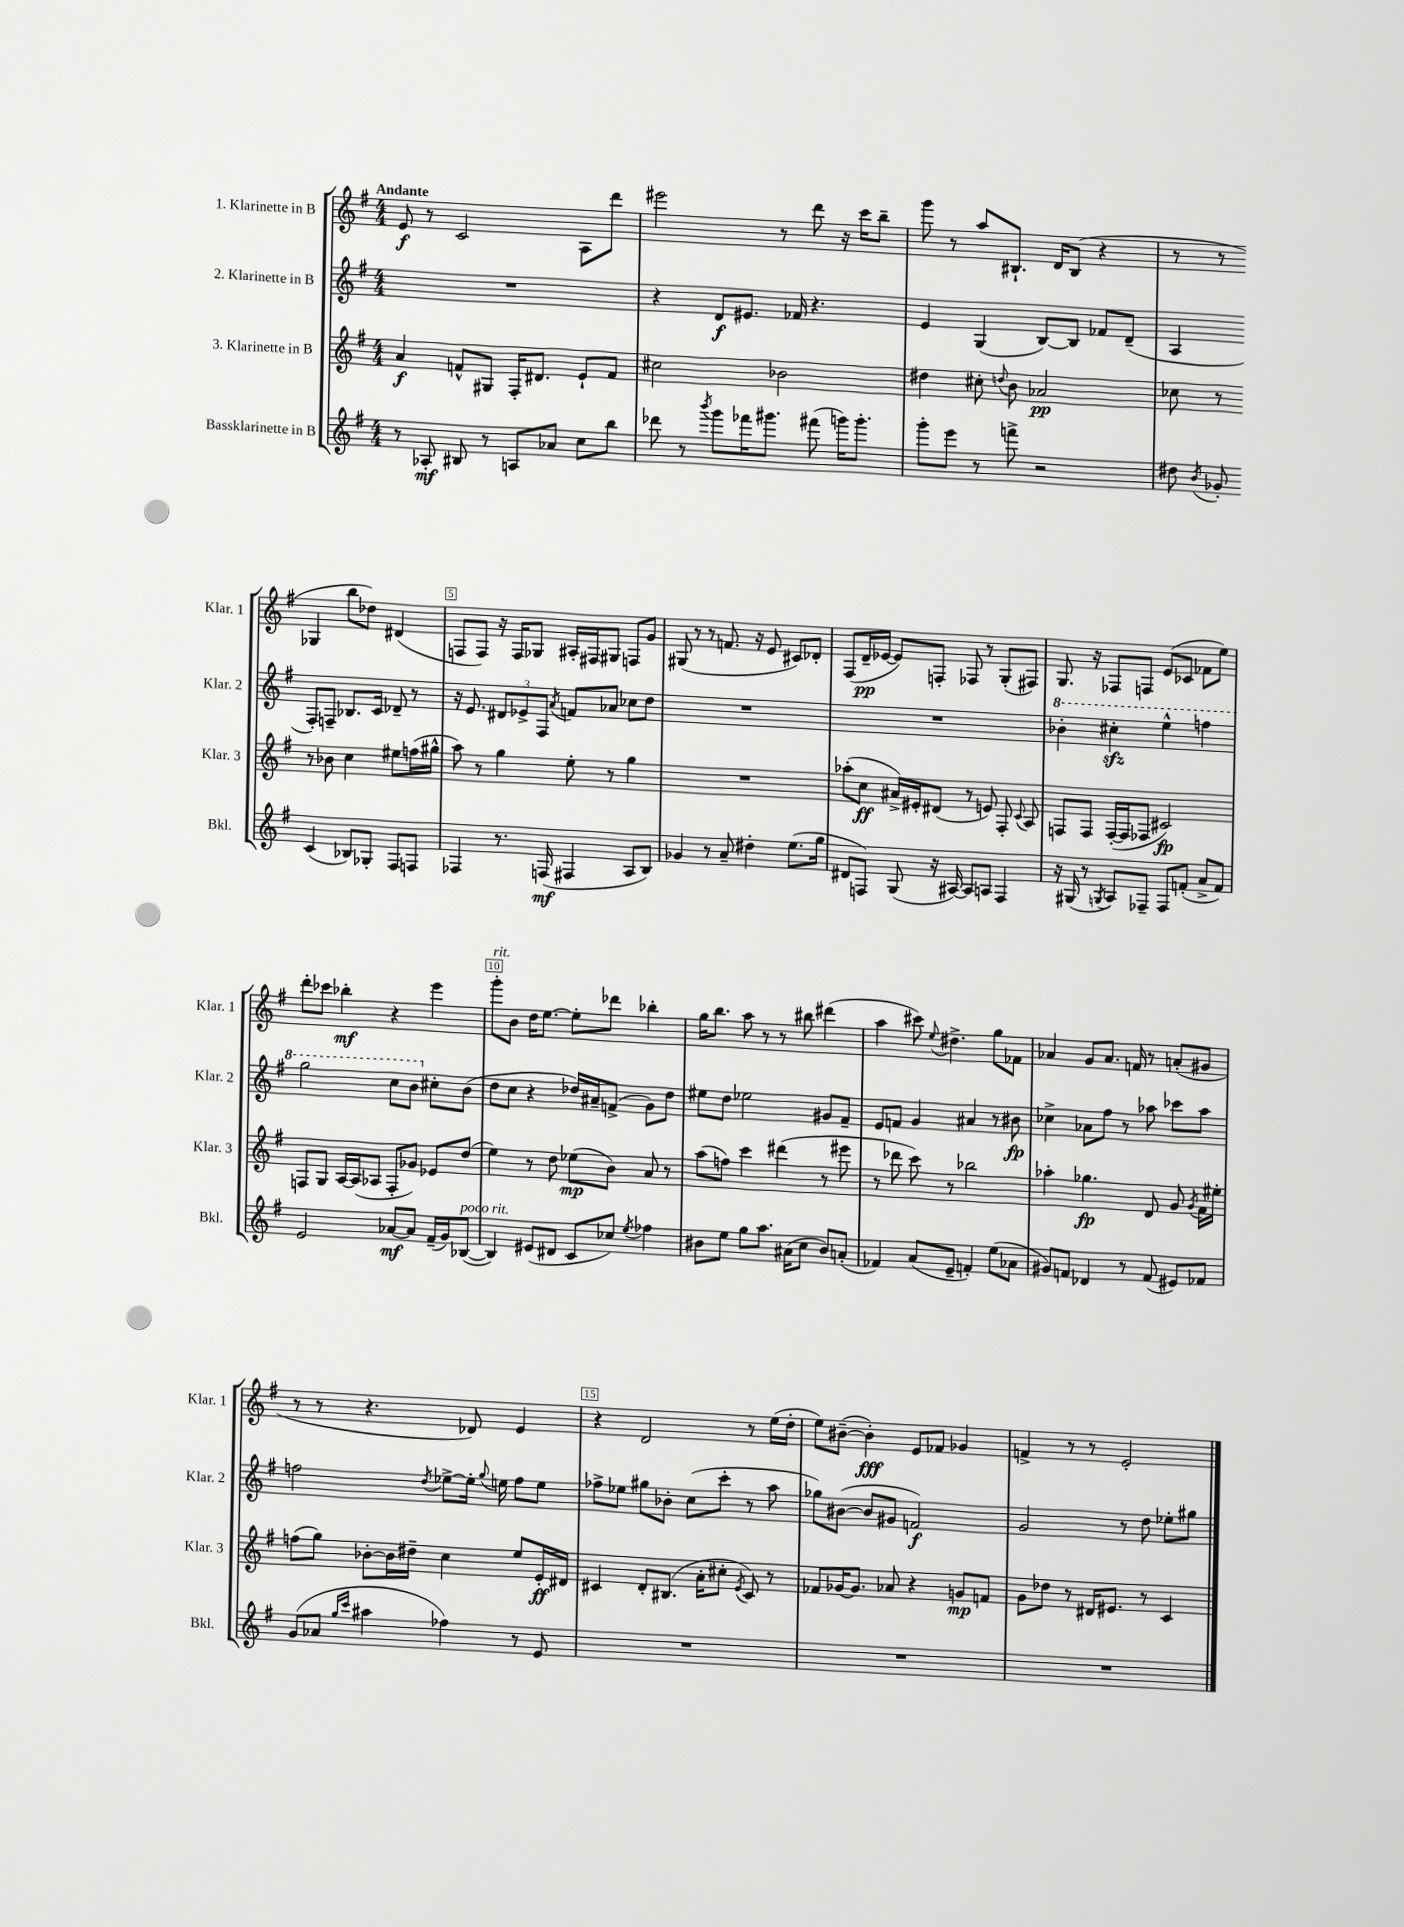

**kern	**kern	**kern	**kern
*staff4	*staff3	*staff2	*staff1
*clefG2	*clefG2	*clefG2	*clefG2
*k[f#]	*k[f#]	*k[f#]	*k[f#]
*M4/4	*M4/4	*M4/4	*M4/4
8r	4a	1r	8e
8A-'	.	.	8r
8B#	8f^^	.	2c
8r	8G#	.	.
8A	16F#'	.	.
.	8.d#	.	.
8a-	.	.	.
8cc	8e`	.	8A
8bb	8f	.	8ddd
=	=	=	=
8ddd-	2cc#	4r	2eee#
8r	.	.	.
8qbbb	.	.	.
8ggg	.	8d	.
16fff-	.	8.e#	.
8.ggg#	.	.	.
.	2b-	.	8r
.	.	16f-	.
(8fff#	.	4.r	8ddd
16ggg)	.	.	16r
8.ggg'	.	.	16ccc
.	.	.	8bb~
=	=	=	=
8ggg'	4dd#	4e	8ggg
8eee	.	.	8r
8r	8cc#'	(4G	8aa
.	8qqdd	.	.
8fff^	8b	.	8.B#`
2r	2a-	[8B)	.
.	.	.	16d
.	.	8B]	(8B#
.	.	8f-	4r
.	.	(8d~	.
=	=	=	=
8dd#	8cc-	4A	8r
8qb	.	.	.
8g-'	8r	.	8r
(4c	8r	8F#')	4G-
.	8b-	8F~	.
8B-)	4cc-	8.B-	8bb
8G-'	.	.	8dd-)
.	.	16c	.
8F#	8ee#	8d-~	(4d#
8F	(16ff	8r	.
.	16gg#^^	.	.
=	=	=	=
4F-	8aa)	16r	8F
.	.	8.e	.
.	8r	.	8F)
8.r	4gg	12d#	16r
.	.	.	16F
.	.	12e-^	.
.	.	.	8G-
.	.	12F#	.
(16F	.	.	.
.	.	8qa	.
4F#	8ee'	8f	16A#'
.	.	.	16F#
.	8r	8a-	8G#
8A	4gg	8cc-	8F
8B)	.	8dd	8g
=	=	=	=
4g-	1r	1r	(8G#
.	.	.	8r
8r	.	.	8r
8a~	.	.	8.f
4dd#'	.	.	.
.	.	.	16r
.	.	.	8e
(8.ee	.	.	8c#)
.	.	.	8d-'
16gg	.	.	.
=	=	=	=
8d#	(8aa-'	1r	(8F#
8F)	8cc	.	16d~
.	.	.	[16e-
(8G	16a#^)	.	8e-])
.	16e#'	.	.
16r	(8d#	.	8F'
[16A#)	.	.	.
8A#]	8r	.	8F-
8A	8e)	.	8r
4F	8F#'	.	(8G'
.	8qqc	.	.
.	8A	.	8F#)
=	=	=	=
16r	8F	4bb-'	8.G
(16G#	.	.	.
8r	8F	.	.
.	.	.	16r
8qG	.	.	.
8A)	([16F'	4ccc#'	8F-
.	16F]	.	.
8F-~	8F-	.	8F
8F-	2c#)	4eee^^	(8e
(8f'	.	.	8c-
8a^	.	4fff	8f-
8f)	.	.	8ee)
=	=	=	=
2e	8F	2ggg	8ddd'
.	8G	.	8ccc-
.	[16A	.	4bb-'
.	(16A]	.	.
.	8A-	.	.
[8a-	8F'	8ccc	4r
8a-]	8g-)	8bb	.
(16f#~	8e-	8cc#'	4eee
16g)	.	.	.
([8B-	(8dd	(8b	.
=	=	=	=
4B-])	4ee)	8dd	8ggg'
.	.	8cc	8b
(8e#	8r	4r	16dd
.	.	.	[8.ee
8d#	8dd	.	.
8c	(8ee-	16dd-)	8ee']
.	.	16a#~	.
8cc-)	8b)	(8f^	8ddd-
8qee	.	.	.
4ff-	8a	8g)	4bb-'
.	8r	8dd-	.
=	=	=	=
8b#	(8aa	8ee#	16gg
.	.	.	8.bb
8ee	8ff)	8dd	.
8gg	4ccc	2ee-	8aa
8.aa	.	.	8r
.	(4ddd#	.	8r
(16a#	.	.	.
8cc	.	.	8bb#
8b#)	8r	8g#	(4ddd#
(8a'	8eee#	8f#~	.
=	=	=	=
4f-)	8r	8e	4aa
.	8ddd-	8f	.
(8a	8ccc)	4g	8ccc#)
.	.	.	8qqee
8e~	8r	.	4.dd#^
4f')	2bb-	4a#	.
(8ee	.	8r	8gg
8a-	.	8b#	8f-
=	=	=	=
8g#)	4aa-'	4cc-^	4a-
8f	.	.	.
4d-	4.gg-	8a-	8g
.	.	8ff#	8.a-
8r	.	8r	.
.	.	.	16f
(8f	8d	8aa-	8r
8e#)	8g	8ccc-	(8a'
.	8qg	.	.
8f-	16f#	8aa-	8g#
.	16ee#'	.	.
=	=	=	=
(8g	(8ff	2ff	8r
8a-	8gg)	.	8r
16qqgg	.	.	.
16qqccc	.	.	.
4aa#	[8b-'	.	4.r
.	16b-]	.	.
.	16dd#~	.	.
.	.	8qdd	.
4ff-)	4cc	[8ee-^	.
.	.	16ee-']	8d-)
.	.	8qqgg	.
.	.	16ee	.
8r	8ee	8ff	4e
8e	16e'	8ee	.
.	16d#	.	.
=	=	=	=
1r	4c#	8ff-^	4r
.	.	8ee-	.
.	8d'	8gg#	2d
.	(8.B#	8b-'	.
.	.	(8cc	.
.	16a'	.	.
.	8cc#'	8ccc'	.
.	8qe	.	.
.	8c#)	8r	8r
.	8r	8aa	(16ee
.	.	.	16dd'
=	=	=	=
1r	8f-	8gg-)	8ee)
.	[16g-	([8b#	([8b#~
.	8.g-]	.	.
.	.	8b#]	4b#'])
.	8a-	8g#	.
.	4r	2f)	8e
.	.	.	8f-
.	8g	.	4g-
.	8f	.	.
=	=	=	=
1r	8g	2g	4f^
.	8dd-	.	.
.	8r	.	8r
.	16d#	.	8r
.	8.e#	.	.
.	.	8r	2e'
.	8r	8dd	.
.	4c	8ee-'	.
.	.	8gg#	.
==	==	==	==
*-	*-	*-	*-
